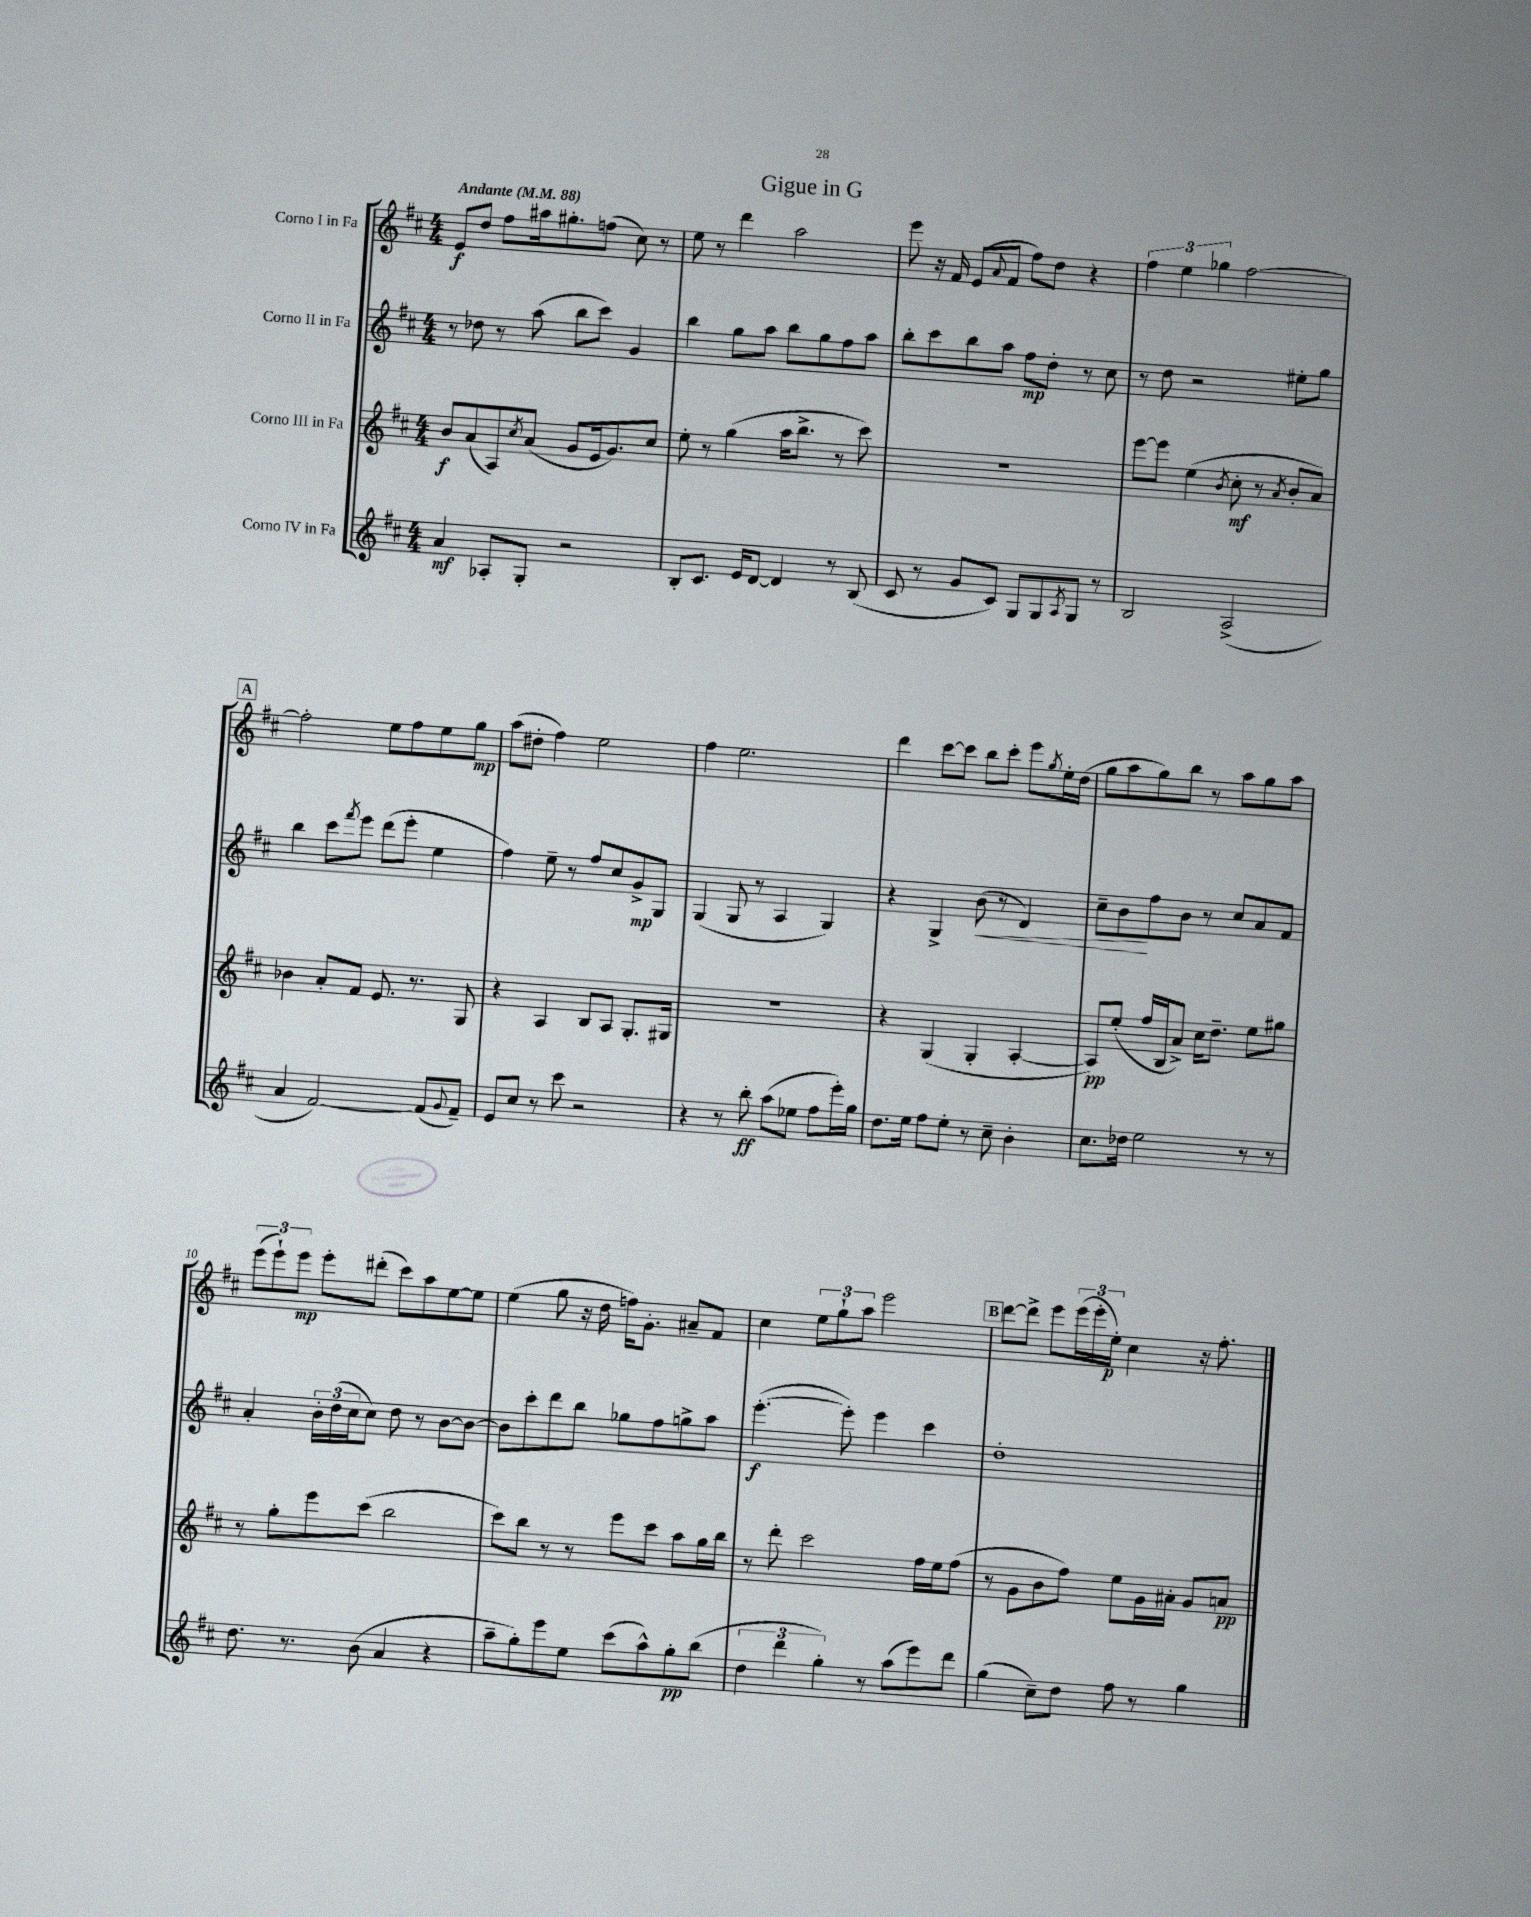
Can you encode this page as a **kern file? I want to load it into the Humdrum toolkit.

**kern	**dynam	**kern	**dynam	**kern	**dynam	**kern	**dynam
*part4	*part4	*part3	*part3	*part2	*part2	*part1	*part1
*staff4	*staff4	*staff3	*staff3	*staff2	*staff2	*staff1	*staff1
*I"Corno IV in Fa	*	*I"Corno III in Fa	*	*I"Corno II in Fa	*	*I"Corno I in Fa	*
*clefG2	*	*clefG2	*	*clefG2	*	*clefG2	*
*k[f#c#]	*	*k[f#c#]	*	*k[f#c#]	*	*k[f#c#]	*
*M4/4	*	*M4/4	*	*M4/4	*	*M4/4	*
*MM88	*	*MM88	*	*MM88	*	*MM88	*
=1	=1	=1	=1	=1	=1	=1	=1
!	!	!	!	!	!	!LO:TX:a:B:t=Andante	!
4a/	mf	8b/L	f	8r	.	8e/L	f
.	.	(8a/	.	8dd-X\	.	8dd/J	.
8A-X'/L	.	8A/)	.	8r	.	8ff#\L	.
.	.	8qcc#/	.	.	.	.	.
8G'/J	.	(8a/J	.	(8aa\	.	16aa#X\k	.
.	.	.	.	.	.	8.gg#X'\	.
2r	.	8g/L	.	8bb\L	.	.	.
.	.	16e/k	.	8ccc#\J)	.	(8ffn\J	.
.	.	8.g/)	.	.	.	.	.
.	.	.	.	4g/	.	8cc#\)	.
.	.	8cc#/J	.	.	.	8r	.
=2	=2	=2	=2	=2	=2	=2	=2
8B'/L	.	8ee'\	.	4bb\	.	8ee\	.
8.c#/J	.	8r	.	.	.	8r	.
.	.	(4gg\	.	8gg\L	.	4ddd\	.
16e/KL	.	.	.	.	.	.	.
[8d/J	.	.	.	8aa\J	.	.	.
4d/]	.	16aa\KL	.	8bb\L	.	2aa\	.
.	.	8.bb^\J	.	.	.	.	.
.	.	.	.	8gg\	.	.	.
8r	.	8r	.	8ff#\	.	.	.
(8B/	.	8ccc#\)	.	8aa\J	.	.	.
=3	=3	=3	=3	=3	=3	=3	=3
8c#/	.	1r	.	8bb'\L	.	8eee\	.
8r	.	.	.	8ccc#\	.	16r	.
.	.	.	.	.	.	16f#/	.
8g/L	.	.	.	8bb\	.	(8e/L	.
.	.	.	.	.	.	8qqa/	.
8c#/J)	.	.	.	8aa\J	.	8f#/J	.
8G/L	.	.	.	8ff#\L	mp	8ff#\L)	.
8G/	.	.	.	8dd'\J	.	8dd\J	.
8qA/	.	.	.	.	.	.	.
8G/J	.	.	.	8r	.	4r	.
8r	.	.	.	8cc#\	.	.	.
=4	=4	=4	=4	=4	=4	=4	=4
2B/	.	[8eee\L	.	8r	.	6ff#\	.
.	.	8eee\J]	.	8dd\	.	.	.
.	.	.	.	.	.	6ee\	.
.	.	(4ee\	.	2r	.	.	.
.	.	.	.	.	.	6gg-X\	.
.	.	8qb/	.	.	.	.	.
(2A^/	.	8cc#'\	mf	.	.	[2ff#\	.
.	.	8r	.	.	.	.	.
.	.	8qa/	.	.	.	.	.
.	.	8b'/L	.	8ee#X'\L	.	.	.
.	.	8a/J)	.	8gg\J	.	.	.
!!LO:LB:g=z
!!LO:REH:place=s1:t=A
=5	=5	=5	=5	=5	=5	=5	=5
4a/	.	4b-X\	.	4bb\	.	2ff#'\]	.
[2f#/)	.	8a'/L	.	8ccc#\L	.	.	.
.	.	.	.	8qfff#/	.	.	.
.	.	8f#/J	.	8eee\J	.	.	.
.	.	8.e/	.	(8ddd\L	.	8ee\L	.
.	.	.	.	8eee'\J	.	8ff#\	.
.	.	8.r	.	.	.	.	.
(8f#/L]	.	.	.	4ee\	.	8ee\	.
8qqg/	.	.	.	.	.	.	.
8f#~/J)	.	8G/	.	.	.	8gg\J	mp
=6	=6	=6	=6	=6	=6	=6	=6
8e/L	.	4r	.	4ff#\)	.	(8aa\L	.
8cc#/J	.	.	.	.	.	8dd#X'\J	.
8r	.	4A/	.	8ee~\	.	4ff#\)	.
8ccc#\	.	.	.	8r	.	.	.
2r	.	8B/L	.	8ff#/L	.	2ee\	.
.	.	8A/J	.	8cc#/	.	.	.
.	.	8.G'/L	.	8g^/	mp	.	.
.	.	.	.	8G/J	.	.	.
.	.	16G#X/Jk	.	.	.	.	.
=7	=7	=7	=7	=7	=7	=7	=7
4r	.	1r	.	(4G/	.	4ff#\	.
8r	.	.	.	8G/	.	2.ee\	.
8bb'\	ff	.	.	8r	.	.	.
(8aa\L	.	.	.	4A/	.	.	.
8ee-X\J	.	.	.	.	.	.	.
8ff#\L	.	.	.	4G/)	.	.	.
16eee'\L)	.	.	.	.	.	.	.
16gg\JJ	.	.	.	.	.	.	.
=8	=8	=8	=8	=8	=8	=8	=8
8.dd\L	.	4r	.	4r	.	4ddd\	.
16ee\Jk	.	.	.	.	.	.	.
8ff#\L	.	(4G/	.	4G^/	.	[8ccc#\L	.
8ee'\J	.	.	.	.	.	8ccc#\J]	.
!	!	!	!	!	!LO:HP:b	!	!
8r	.	4G'/	.	(8b\	<	8bb\L	.
8cc#~\	.	.	.	8r	.	8ccc#'\J	.
4b'\	.	[4A'/	.	4d/)	.	8eee\L	.
.	.	.	.	.	.	8qgg/	.
.	.	.	.	.	.	16ee'\L	.
.	.	.	.	.	.	(16dd\JJ	.
=9	=9	=9	=9	=9	=9	=9	=9
8.cc#\L	.	8A/L])	pp	8cc#~\L	.	8gg\L	.
.	.	(8ee'/J	.	8b\	.	8aa\	.
16dd-X\Jk	.	.	.	.	.	.	.
2ee\	.	16ff#/LL	.	8ff#\	[	8gg\)	.
.	.	16B/J	.	.	.	.	.
.	.	8a^/J)	.	8b\J	.	8bb\J	.
.	.	16cc#\KL	.	8r	.	8r	.
.	.	8.dd~\J	.	.	.	.	.
.	.	.	.	8cc#/L	.	8aa\L	.
8r	.	8ee\L	.	8a/	.	8gg\	.
8r	.	8gg#X\J	.	8f#/J	.	8aa\J	.
!!LO:LB:g=z
=10	=10	=10	=10	=10	=10	=10	=10
8.dd\	.	8r	.	4a'/	.	(12eee\L	.
.	.	.	.	.	.	12eee`\)	.
.	.	8gg'\L	.	.	.	.	.
.	.	.	.	.	.	12eee\J	mp
8.r	.	.	.	.	.	.	.
.	.	8eee\	.	24b'\LL	.	8eee'\L	.
.	.	.	.	(24dd\	.	.	.
.	.	.	.	24cc#\J	.	.	.
(8b\	.	(8ccc#\J	.	8cc#\J)	.	(8ddd#X'\J	.
4a/	.	2bb\	.	8dd\	.	8ccc#\L)	.
.	.	.	.	8r	.	8aa\	.
4r	.	.	.	[8b\L	.	[8ee\	.
.	.	.	.	8b\J_	.	8ee\J]	.
=11	=11	=11	=11	=11	=11	=11	=11
8aa~\L	.	8ccc#\L)	.	8b\L]	.	(4ee\	.
8gg'\)	.	8bb\J	.	8ccc#'\	.	.	.
8eee\	.	8r	.	8ddd\	.	8gg\	.
8ee\J	.	8r	.	8bb\J	.	16r	.
.	.	.	.	.	.	16dd\	.
(8ccc#\L	.	8eee\L	.	8gg-X\L	.	16ffn\KL)	.
.	.	.	.	.	.	8.g'\J	.
8aa^^\)	.	8ccc#\J	.	8ff#\	.	.	.
8gg'\	pp	8aa\L	.	8ggn^\	.	8a#X~/L	.
(8bb\J	.	16gg\L	.	8aa\J	.	8f#/J	.
.	.	16bb\JJ	.	.	.	.	.
=12	=12	=12	=12	=12	=12	=12	=12
6dd\	.	8r	.	([4.eee'\	f	4cc#\	.
.	.	8ddd'\	.	.	.	.	.
6ddd\	.	.	.	.	.	.	.
.	.	2ccc#\	.	.	.	12ee\L	.
6gg'\)	.	.	.	.	.	12gg`\	.
.	.	.	.	8eee'\])	.	.	.
.	.	.	.	.	.	12aa\J	.
8r	.	.	.	4eee\	.	2eee\	.
(8aa\L	.	.	.	.	.	.	.
8eee\)	.	16ff#\LL	.	4ccc#\	.	.	.
.	.	16ee\J	.	.	.	.	.
8ddd\J	.	(8ff#\J	.	.	.	.	.
!!LO:REH:place=s1:t=B
=13	=13	=13	=13	=13	=13	=13	=13
(4gg\	.	8r	.	1dd'	.	[8ddd\L	.
.	.	8g\L	.	.	.	8ddd^\J]	.
8cc#~\L)	.	8b\	.	.	.	8eee\L	.
8dd\J	.	8ff#\J)	.	.	.	(24eee\L	.
.	.	.	.	.	.	24eee'\	.
.	.	.	.	.	.	24ee'\JJ)	p
8ff#\	.	8ee\L	.	.	.	4cc#\	.
8r	.	16g\L	.	.	.	.	.
.	.	16a#X'\JJ	.	.	.	.	.
4gg\	.	8g/L	.	.	.	16r	.
.	.	.	.	.	.	8.ff#'\	.
.	.	8an/J	pp	.	.	.	.
==	==	==	==	==	==	==	==
*-	*-	*-	*-	*-	*-	*-	*-
